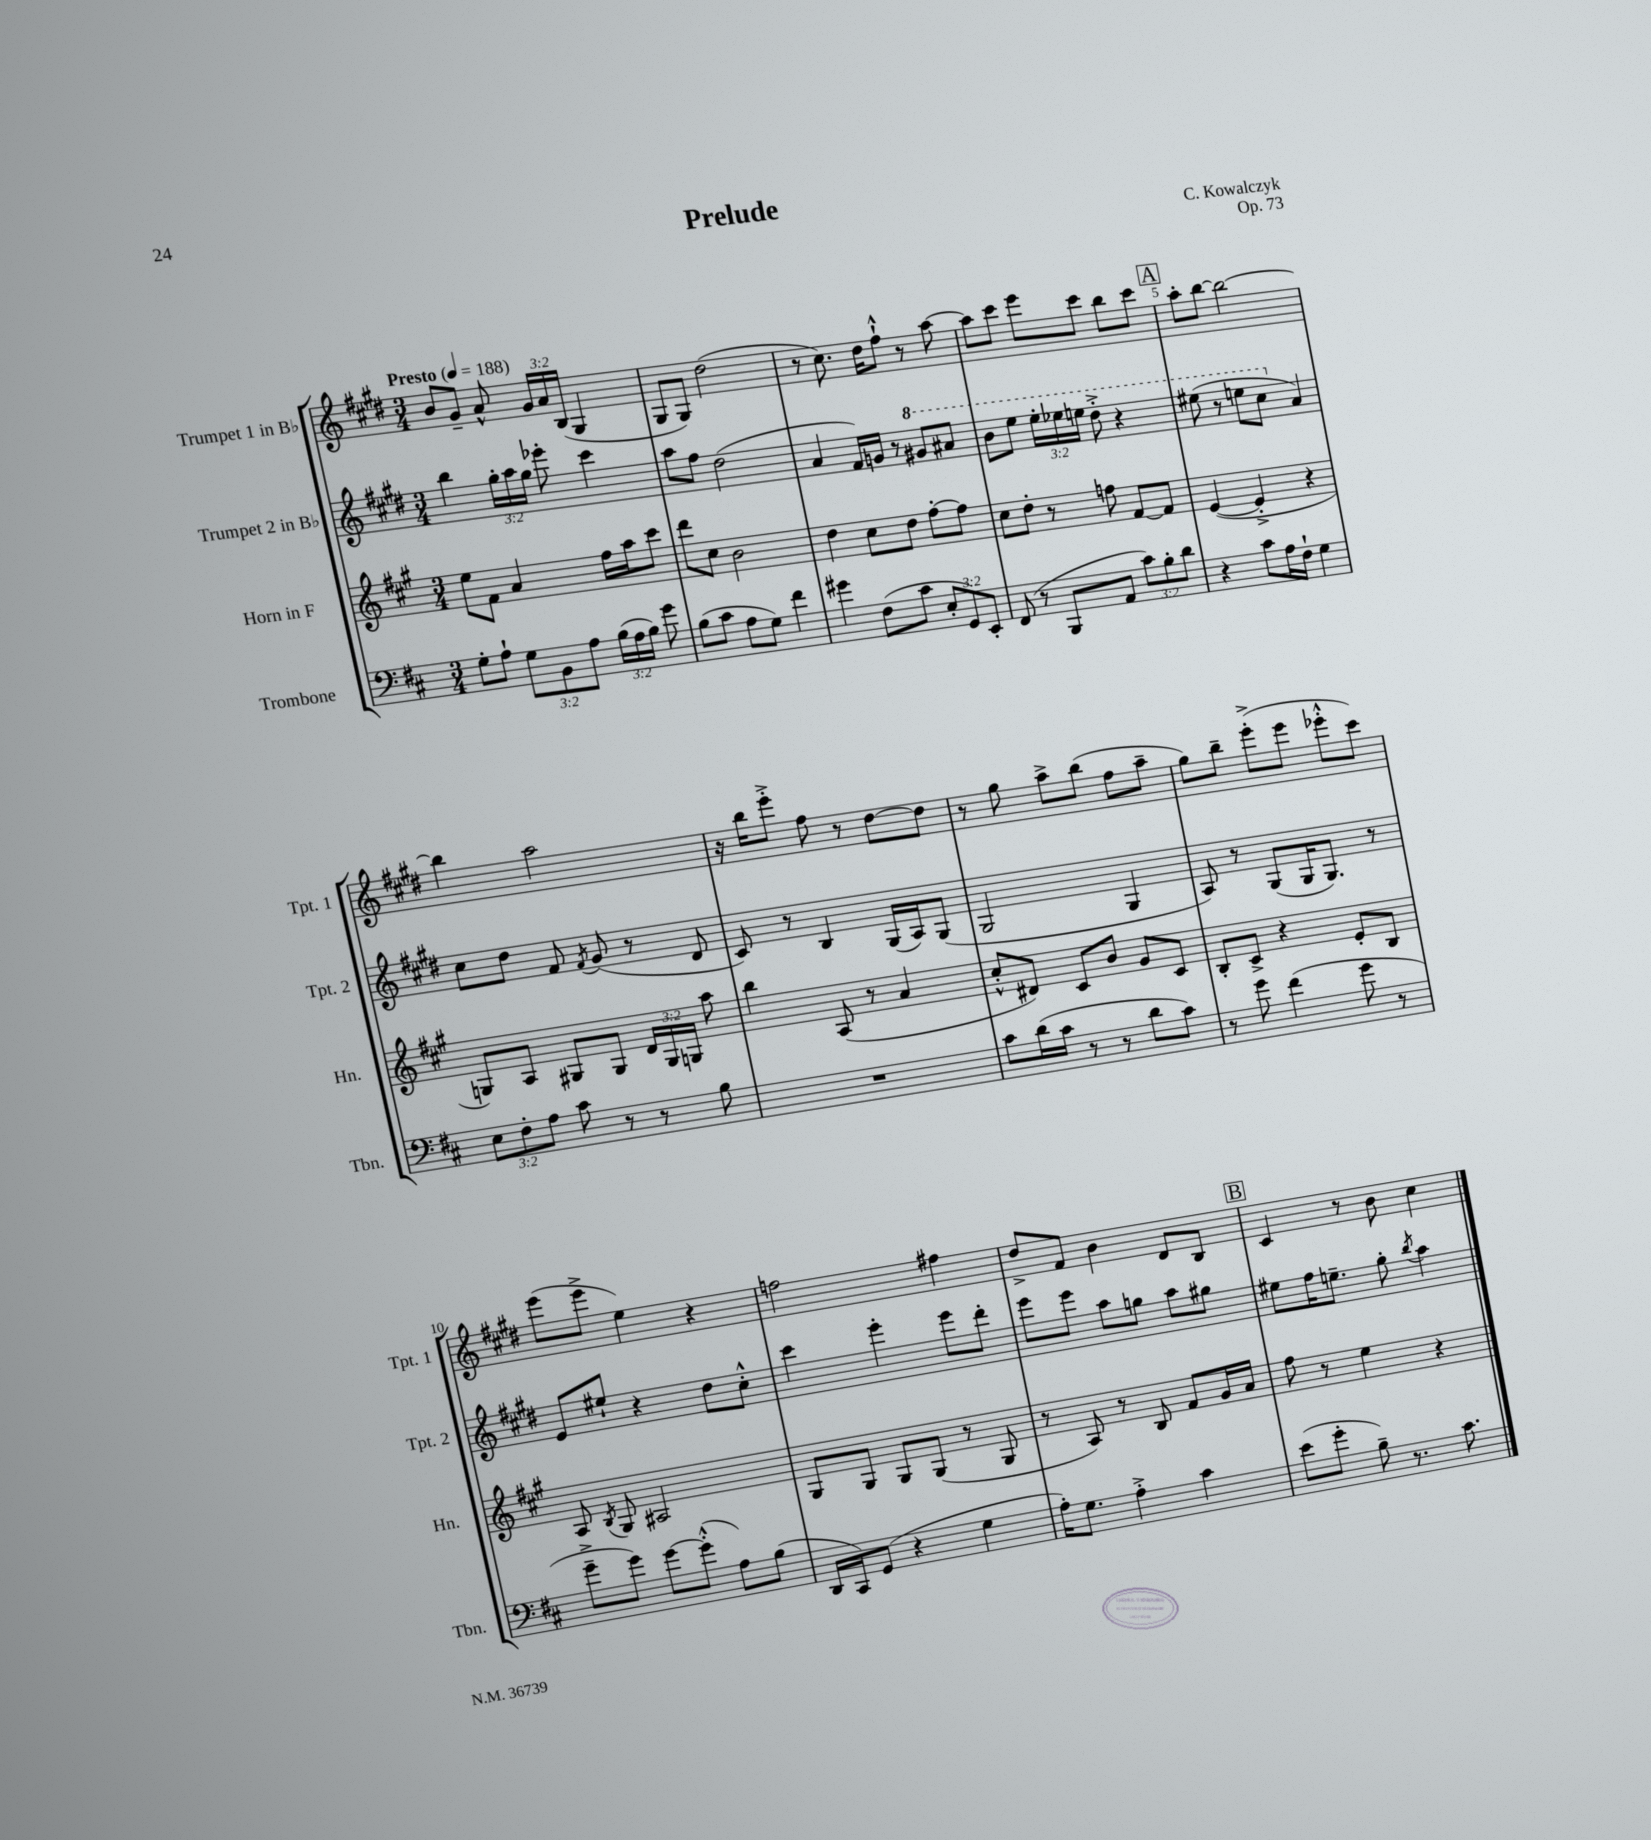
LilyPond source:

\header { title = "Prelude" composer = "C. Kowalczyk" opus = "Op. 73" }
<<
\new StaffGroup <<
\new Staff = "s0" \with { instrumentName = "Trumpet 1 in Bb" shortInstrumentName = "Tpt. 1" } {
    \clef treble \key e \major \numericTimeSignature \time 3/4 \override Staff.TupletNumber.text = #tuplet-number::calc-fraction-text \tempo "Presto" 4 = 188
    \autoBeamOff b'8[ gis'8]-- a'8-^ \tuplet 3/2 { gis'16[ a'16 b16]( } gis4 |
    gis8[ gis8]) dis''2( |
    r8 cis''8.) dis''16[ fis''8]-!-^ r8 a''8~ |
    a''8[ cis'''8] e'''8[ cis'''8] b''8[ cis'''8] |
    \mark \markup { \box "A" } a''8[-. b''8]~ b''2~ |
    b''4 a''2 |
    r16 b''16[ e'''8]-.-> fis''8 r8 dis''8[~ dis''8] |
    r8 gis''8 a''8[-> b''8]( fis''8[ a''8]-- |
    gis''8[) b''8]-- e'''8[-.->( e'''8] ees'''8[-.-^ cis'''8]) |
    e'''8[( e'''8]-> e''4) r4 |
    f''2 fis''4 |
    dis''8[-> fis'8] b'4 dis'8[ b8] |
    \mark \markup { \box "B" } cis'4 r8 b'8 cis''4 \bar "|." |
}
\new Staff = "s1" \with { instrumentName = "Trumpet 2 in Bb" shortInstrumentName = "Tpt. 2" } {
    \clef treble \key e \major \numericTimeSignature \time 3/4 \override Staff.TupletNumber.text = #tuplet-number::calc-fraction-text
    \autoBeamOff b''4 \tuplet 3/2 { gis''16[-. a''16 gis''16] } ees'''8-. cis'''4 |
    a''8[ fis''8] dis''2( |
    a'4 fis'16[) g'16] r8 \ottava #1 gis''!8[ ais''8] |
    b''8[ e'''8] \tuplet 3/2 { e'''16[-. ees'''16 e'''16] } dis'''8-.-> r4 |
    \mark \markup { \box "A" } eis'''8( r8 e'''8[ cis'''8] \ottava #0 a'4) |
    cis''8[ dis''8] fis'8 \acciaccatura { fis'8 } gis'8( r8 dis'8 |
    cis'8) r8 b4 gis16[( a16) gis8]( |
    gis2 gis4 |
    a8) r8 gis8[( gis16 gis8.]) r8 |
    e'8[ eis''8]-! r4 dis''8[ cis''8]-.-^ |
    cis'''4 e'''4-. e'''8[ dis'''8]-. |
    e'''8[ e'''8] a''8[ g''8] a''8[ gis''8] |
    \mark \markup { \box "B" } eis''8[ fis''16 e''8.]-- gis''8-. \acciaccatura { b''8 } a''4 \bar "|." |
}
\new Staff = "s2" \with { instrumentName = "Horn in F" shortInstrumentName = "Hn." } {
    \clef treble \key a \major \numericTimeSignature \time 3/4 \override Staff.TupletNumber.text = #tuplet-number::calc-fraction-text
    \autoBeamOff e''8[ fis'8] a'4 fis''16[ a''16 cis'''8] |
    d'''8[ cis''8] b'2 |
    d''4 cis''8[ d''8] fis''8[~-. fis''8] |
    cis''8[ d''8]-. r8 f''8 fis'8[~ fis'8] |
    \mark \markup { \box "A" } e'4~( e'4-.-> r4 |
    g8[) a8] gis8[ gis8] \tuplet 3/2 { d'16[ gis16 g16] } a''8 |
    b''4 a8( r8 a'4 |
    cis''8[-.-^ dis'8]) cis'8[ b'8] gis'8[ cis'8] |
    b8[-. cis'8]-> r4 e'8[-. b8] |
    a8 \acciaccatura { b8 } gis8 ais2 |
    gis8[ gis8] gis8[ gis8]( r8 gis8 |
    r8 a8) r8 b8 fis'8[ gis'16 a'16] |
    \mark \markup { \box "B" } fis''8 r8 e''4 r4 \bar "|." |
}
\new Staff = "s3" \with { instrumentName = "Trombone" shortInstrumentName = "Tbn." } {
    \clef bass \key d \major \numericTimeSignature \time 3/4 \override Staff.TupletNumber.text = #tuplet-number::calc-fraction-text
    \autoBeamOff g8[-. a8]-! \tuplet 3/2 { g8[ b,8 a8] } \tuplet 3/2 { b16[( a16 b16]) } g'8 |
    b8[( cis'8] a8[ g8]) fis'4 |
    gis'4 fis8[( cis'8] \tuplet 3/2 { e8[-. g,8) e,8]-. } |
    fis,8( r8 b,,8[ a,8] \tuplet 3/2 { cis'8[) b8-. d'8] } |
    \mark \markup { \box "A" } r4 cis'8[ a16 fis16]-! g4 |
    \tuplet 3/2 { e8[ fis8-. a8] } cis'8 r8 r8 b8 |
    R2. |
    cis'8[ d'16( cis'16] r8 r8 d'8[ cis'8]) |
    r8 g'8 fis'4( g'8 r8 |
    g'8[---> g'8]) g'8[~ g'8]-.-^( a8[) b8]( |
    d,16[ cis,16) g,8]( r4 g4 |
    a16[-.) g8.] a4-.-> cis'4 |
    \mark \markup { \box "B" } e'8[( g'8]-. b8--) r8. cis'8. \bar "|." |
}
>>
>>
\layout { \context { \Score \override BarNumber.break-visibility = ##(#f #t #t) barNumberVisibility = #(every-nth-bar-number-visible 5) } }
